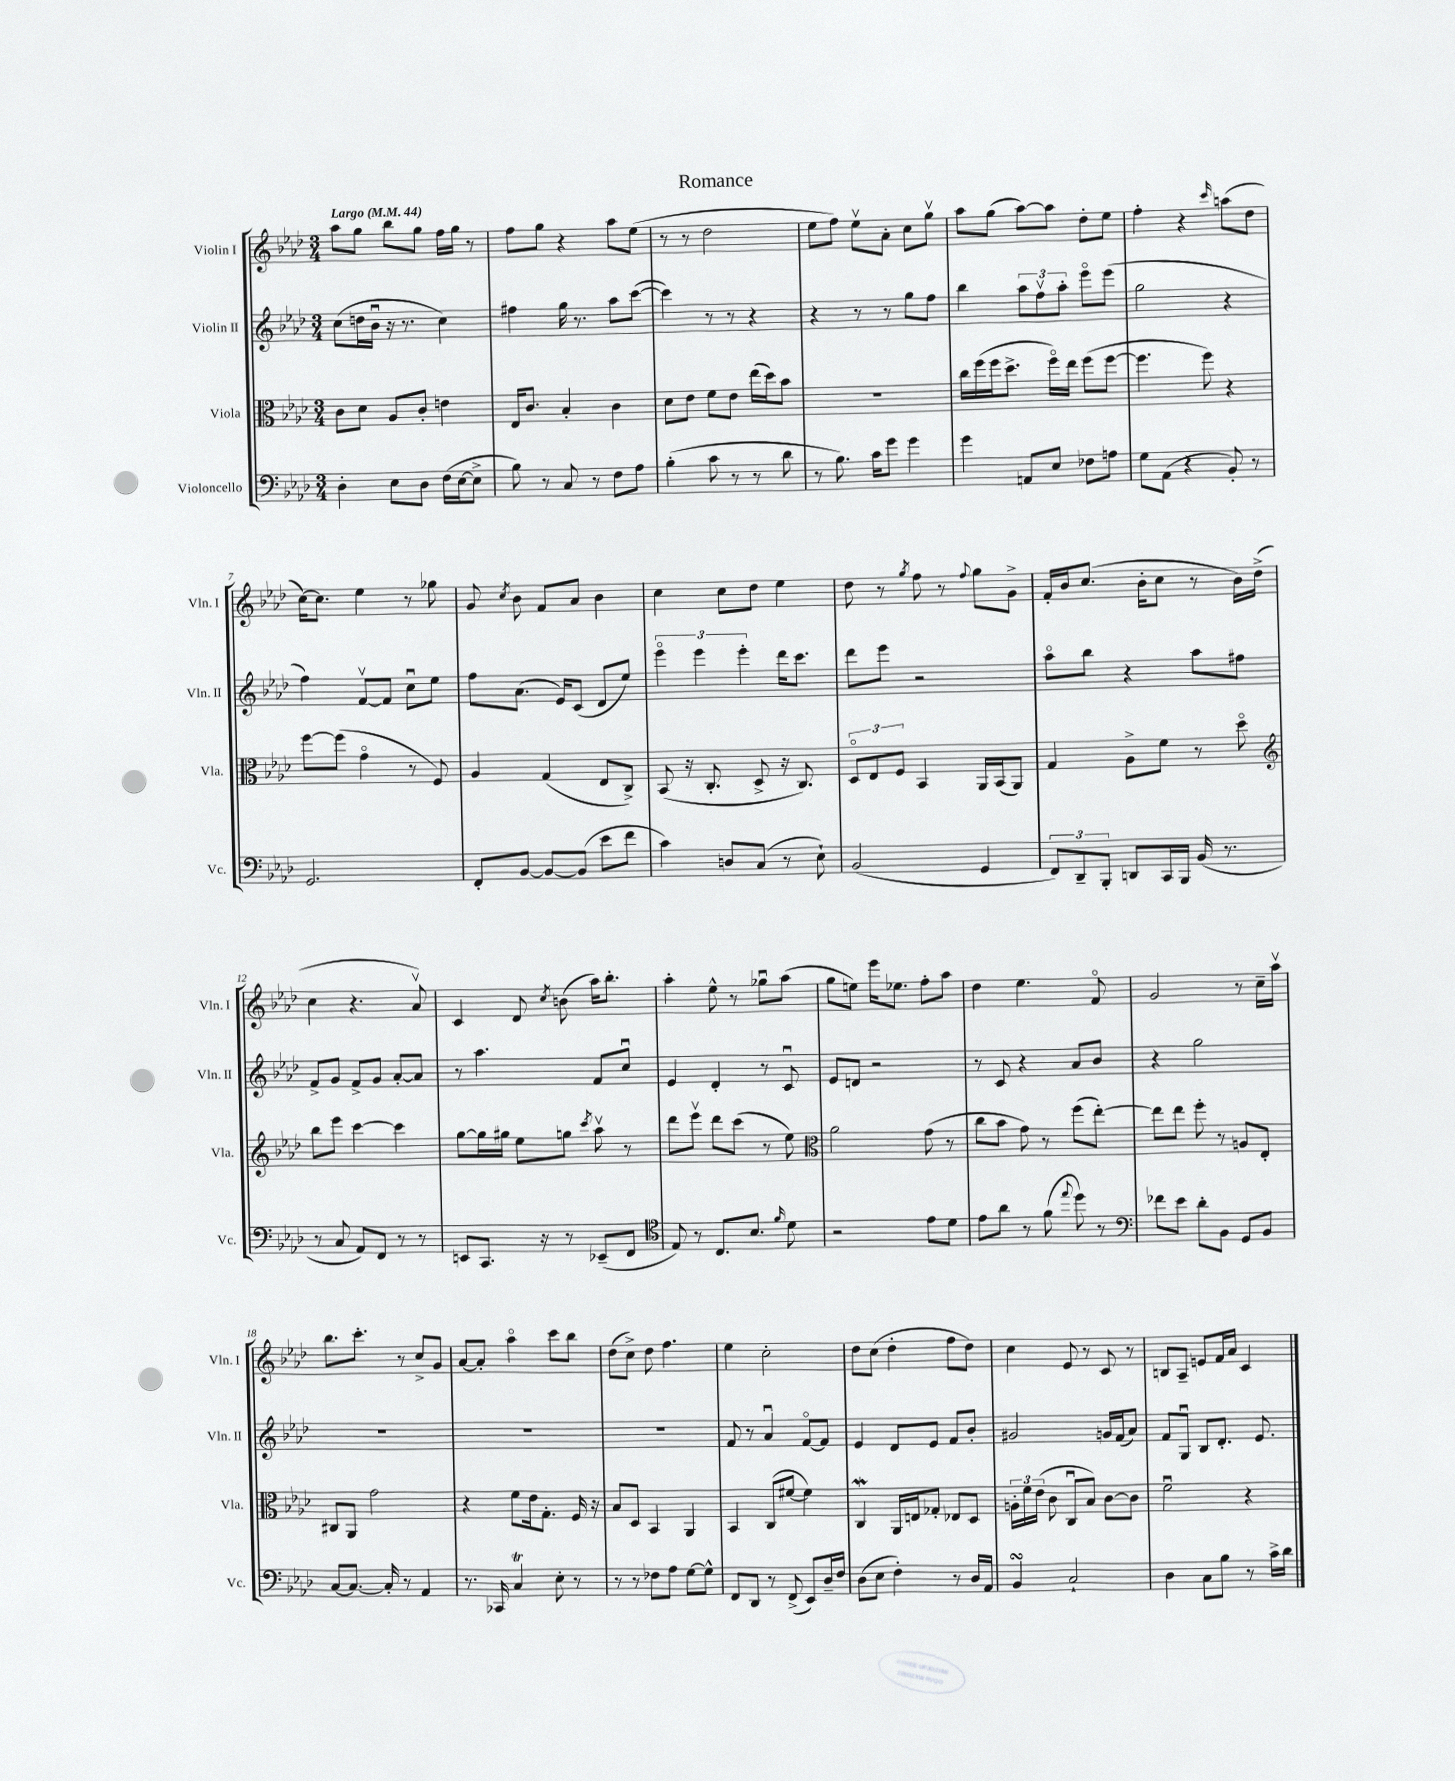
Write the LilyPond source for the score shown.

\header { title = "Romance" }
<<
\new StaffGroup <<
\new Staff = "s0" \with { instrumentName = "Violin I" shortInstrumentName = "Vln. I" } {
    \clef treble \key aes \major \numericTimeSignature \time 3/4 \tempo "Largo" 4 = 44
    \autoBeamOff aes''8[ g''8] bes''8[ g''8] f''16[ g''16] r8 |
    f''8[ g''8] r4 aes''8[ ees''8]( |
    r8 r8 des''2 |
    ees''8[ f''8]) ees''8[\upbow aes'8]-. c''8[ g''8]\upbow |
    aes''8[ g''8]( aes''8[~) aes''8] des''8[-. ees''8] |
    f''4-. r4 \grace { c'''16 } a''8[( des''8] |
    c''16[~) c''8.] ees''4 r8 ges''8 |
    g'8 \acciaccatura { c''8 } bes'8 f'8[ aes'8] bes'4 |
    c''4 c''8[ des''8] ees''4 |
    des''8 r8 \acciaccatura { g''8 } f''8 r8 \appoggiatura { f''8 } g''8[ g'8]-> |
    f'16[-. bes'16 c''8.]( bes'16[-. c''8] r8 bes'16[) des''16]->( |
    c''4 r4. aes'8\upbow) |
    c'4 des'8 \acciaccatura { c''8 } b'8( aes''16[) bes''8.]-. |
    aes''4-. ees''8-^ r8 ges''8[\downbow aes''8]( |
    g''8[ e''8]) ees'''16[ ees''8.] f''8[-. aes''8] |
    des''4 ees''4. f'8\flageolet |
    g'2 r8 c''16[-- aes''16]\upbow |
    bes''8.[ c'''8.]-. r8 c''8[-> g'8] |
    aes'8[~ aes'8]-. aes''4\flageolet c'''8[ bes''8] |
    des''8[( c''8]->) des''8 f''4. |
    ees''4 c''2-. |
    des''8[ c''8]( des''4-. f''8[ des''8]) |
    c''4 ees'8 r8 c'8 r8 |
    b8[ aes8]-- e'8[ f'16 aes'16] c'4 \bar "|." |
}
\new Staff = "s1" \with { instrumentName = "Violin II" shortInstrumentName = "Vln. II" } {
    \clef treble \key aes \major \numericTimeSignature \time 3/4
    \autoBeamOff c''8[( d''16 bes'16]\downbow r16 r8. c''4) |
    fis''4 g''16 r8. aes''8[ c'''8]~( |
    c'''4) r8 r8 r4 |
    r4 r8 r8 g''8[ f''8] |
    bes''4 \tuplet 3/2 { aes''8[ f''8\upbow aes''8]-. } ees'''8[\flageolet ees'''8]( |
    g''2 r4 |
    f''4) f'8[~\upbow f'8] c''8[\downbow ees''8] |
    f''8[ aes'8.]( ees'16[) c'8]( des'8[ ees''8]) |
    \tuplet 3/2 { ees'''4\flageolet ees'''4 ees'''4-. } des'''16[ c'''8.] |
    des'''8[ ees'''8] r2 |
    aes''8[\flageolet bes''8] r4 aes''8[ fis''8] |
    f'8[-> g'8] f'8[-> g'8] aes'8[~-. aes'8] |
    r8 aes''4. f'8[ c''8]\downbow |
    ees'4 des'4-. r8 c'8\downbow |
    ees'8[ d'8] r2 |
    r8 c'8 r4 aes'8[ bes'8] |
    r4 g''2 |
    R2. |
    R2. |
    R2. |
    f'8 r8 aes'4\downbow f'8[~\flageolet f'8] |
    ees'4 des'8[ ees'8] f'8[ bes'8]-. |
    gis'2 g'16[ f'16( aes'8]) |
    f'8[ g8]\downbow bes8[ des'8.]-. ees'8. \bar "|." |
}
\new Staff = "s2" \with { instrumentName = "Viola" shortInstrumentName = "Vla." } {
    \clef alto \key aes \major \numericTimeSignature \time 3/4
    \autoBeamOff c'8[ des'8] aes8[ c'8]-. e'4 |
    ees16[ c'8.] bes4-. c'4 |
    des'8[ ees'8] f'8[ ees'8] ees''16[( des''16) bes'8] |
    R2. |
    c''16[ f''16( f''16 des''8.]-> f''16[\flageolet) ees''16] f''8[( f''8]~ |
    f''4. f''8) r4 |
    f''8[~ f''8]( g'4\flageolet r8 f8) |
    aes4 g4( ees8[ c8]->) |
    bes,8( r16 c8.-. des8-> r16 c8.) |
    \tuplet 3/2 { des8[\flageolet ees8 f8] } bes,4 aes,16[ bes,16( aes,8]) |
    g4 aes8[-> f'8] r8 des''8\flageolet |
    \clef treble bes''8[ ees'''8] c'''4~ c'''4 |
    g''8[~ g''16 gis''16] ees''8[ g''8] \acciaccatura { c'''8 } aes''8\upbow r8 |
    des'''8[ ees'''8]\upbow des'''8[ c'''8]( r8 ees''8) |
    \clef alto aes'2 g'8( r8 |
    c''8[ bes'8] g'8) r8 f''8[( ees''8]~-.) |
    ees''8[ ees''8] f''8-. r8 a8[ ees8]-. |
    cis8[ aes,8] g'2 |
    r4 f'8[ ees'16 g8.]-. f16 r16 |
    bes8[ des8] bes,4 aes,4 |
    bes,4 c8[( fis'8]~ fis'4) |
    c4\mordent aes,16[ e16 ges8]-. ees8[ des8] |
    \tuplet 3/2 { a16[-. f'16 ees'16]( } c'8 c8[\downbow bes8]) c'8[~ c'8] |
    f'2\downbow r4 \bar "|." |
}
\new Staff = "s3" \with { instrumentName = "Violoncello" shortInstrumentName = "Vc." } {
    \clef bass \key aes \major \numericTimeSignature \time 3/4
    \autoBeamOff des4-. ees8[ des8] f16[( ees16~ ees8]-> |
    bes8) r8 c8 r8 f8[ aes8] |
    bes4-.( c'8 r8 r8 des'8 |
    r8 bes8.) c'16[ g'8] g'4 |
    g'4 a,8[ ees8] fes8[ a8] |
    g8[ aes,8]( r4 bes,8-.) r8 |
    g,2. |
    f,8[-. bes,8]~ bes,8[~ bes,8]( ees'8[ f'8] |
    c'4) d8[ c8]( r8 ees8-!) |
    bes,2( g,4 |
    \tuplet 3/2 { f,8[) des,8-- bes,,8]-. } d,8[ c,16 bes,,16] bes,16( r8. |
    r8 c8 aes,8[) f,8] r8 r8 |
    e,8[ c,8.] r16 r8 ees,8[--( f,8] |
    \clef tenor ees8) r8 c8.[ bes8.] \grace { f'16 } des'8 |
    r2 ees'8[ des'8] |
    ees'8[ aes'8] r8 f'8( \appoggiatura { ees''8 } des''8) r8 |
    \clef bass fes'8[ ees'8] des'8[-. bes,8] g,8[ bes,8] |
    c8[~ c8.]~ c16-. r8 aes,4 |
    r8. ces,16 c4\trill ees8-. r8 |
    r8 r8 fes8[ aes8] g8[~ g8]-^ |
    f,8[ des,8] r8 f,8->( ees,8[) des16-- f16] |
    des8[( ees8] f4-.) r8 des16[ aes,16] |
    bes,4\turn c2-! |
    des4 c8[ bes8] r8 c'16[-> des'16] \bar "|." |
}
>>
>>
